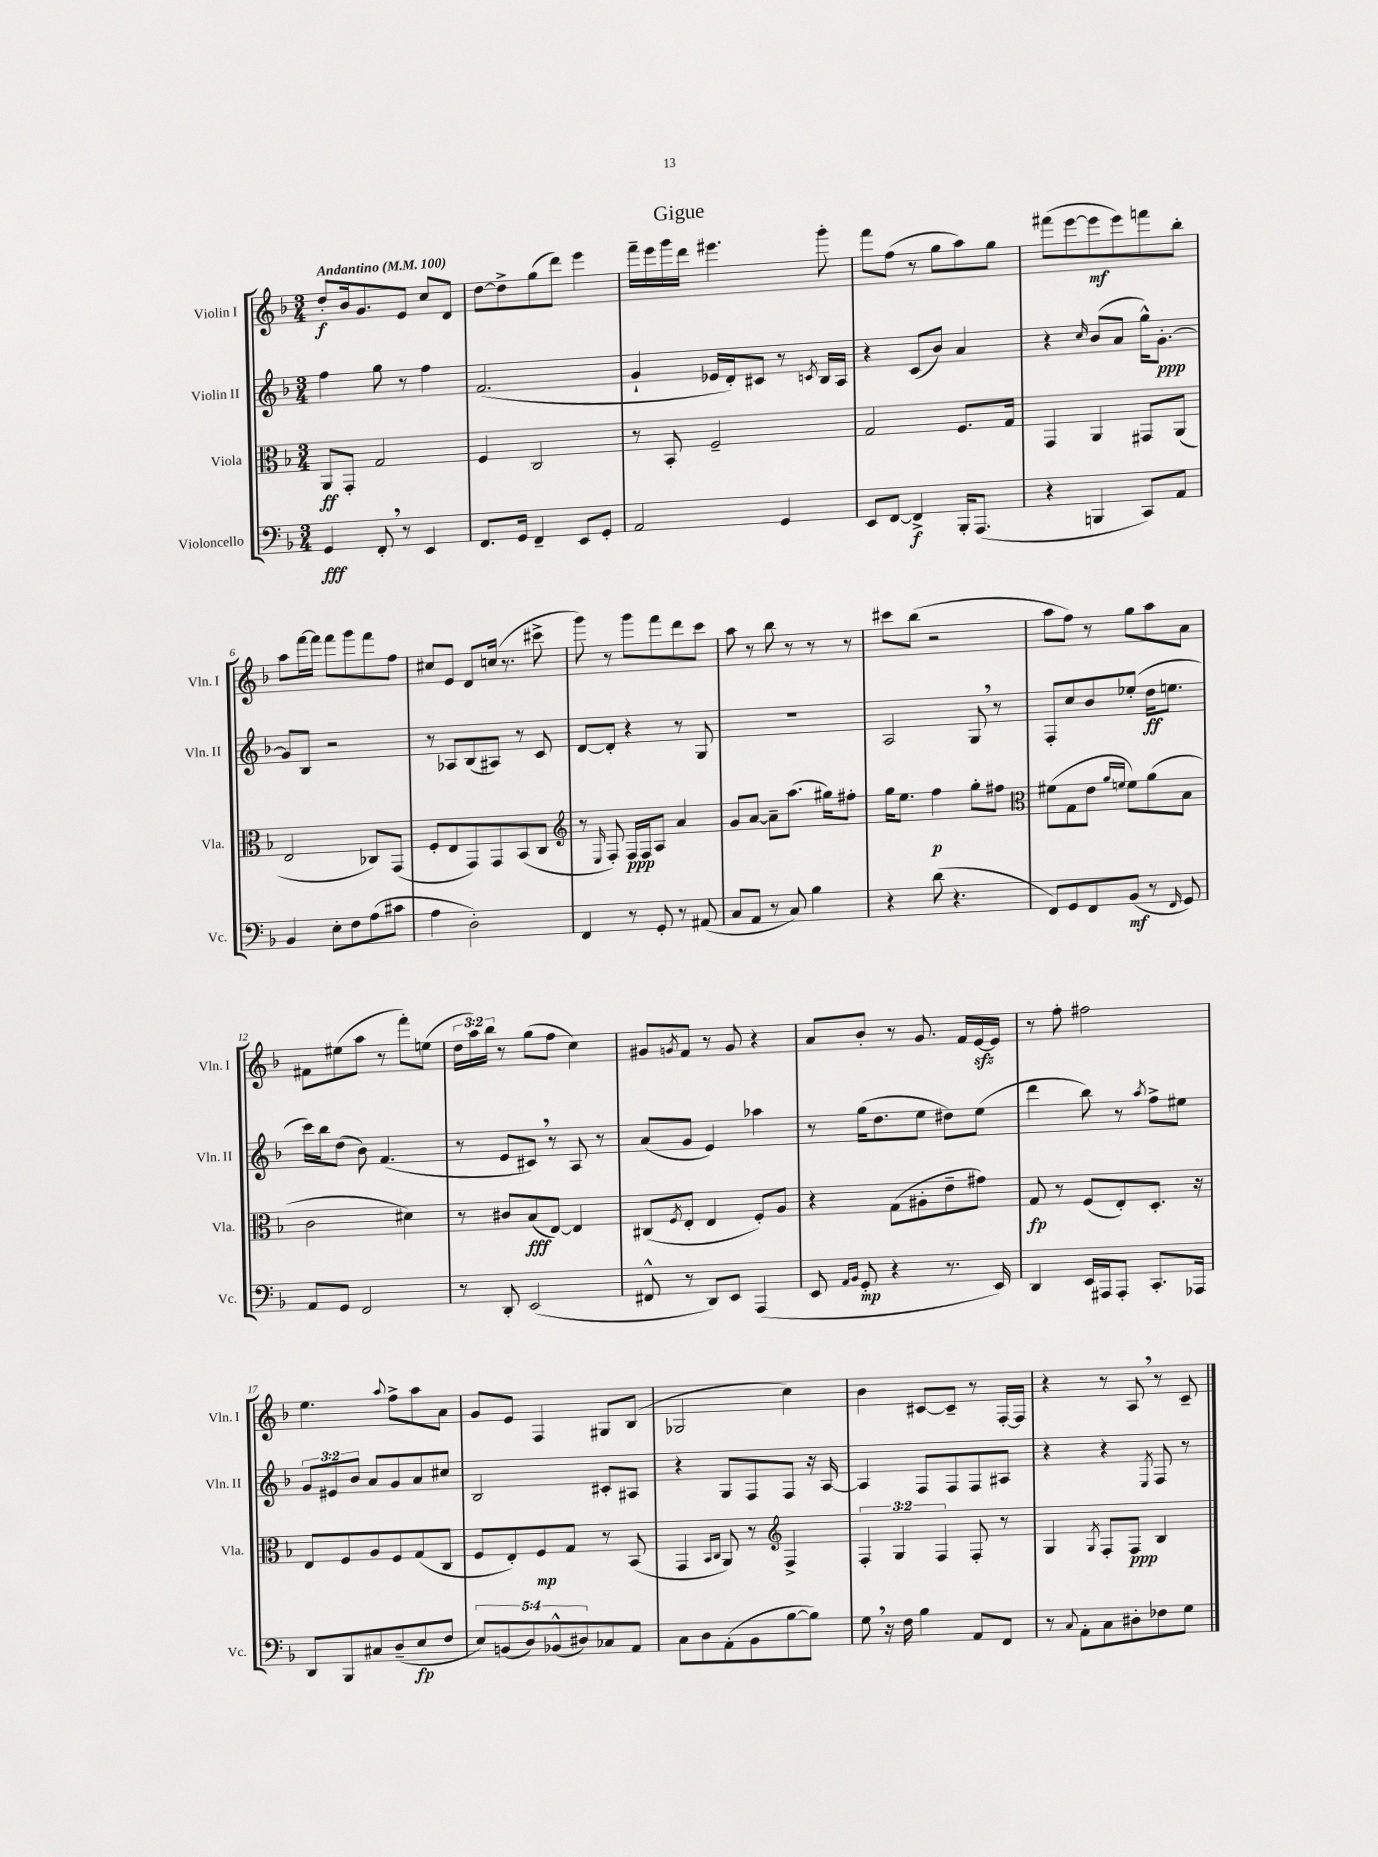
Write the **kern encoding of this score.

**kern	**kern	**kern	**kern
*staff4	*staff3	*staff2	*staff1
*clefF4	*clefC3	*clefG2	*clefG2
*k[b-]	*k[b-]	*k[b-]	*k[b-]
*M3/4	*M3/4	*M3/4	*M3/4
*MM100	*MM100	*MM100	*MM100
4GG	8AA	4ff	8dd'
.	8GG'	.	16b-
.	.	.	8.g
8FF'	2G	8gg	.
8r	.	8r	8e
4EE	.	4ff	8cc
.	.	.	8d
=	=	=	=
8.FF	4F	(2.f	[8dd
.	.	.	8dd^]
16GG	.	.	.
4FF~	2C	.	(8gg
.	.	.	8ddd)
8EE	.	.	4eee
8GG'	.	.	.
=	=	=	=
2AA	8r	4g`	16fff~
.	.	.	16eee
.	8BB-'	.	16ggg
.	.	.	16ddd
.	2F~	16e-	4.eee#
.	.	16d')	.
.	.	8c#	.
4GG	.	8r	.
.	.	8qc	.
.	.	16B-	8ggg'
.	.	16A	.
=	=	=	=
8EE	2G	4r	8fff
[8FF	.	.	(8ff
4FF^]	.	(8c	8r
.	.	8b-)	8gg
16BBB-'	8.F	4a	8aa)
(8.AAA	.	.	.
.	.	.	8gg
.	16G	.	.
=	=	=	=
4r	4GG	4r	(8fff#
.	.	.	[8eee
.	.	16qqcc	.
4BBB	4AA	(8b-	8eee]
.	.	8a	8eee)
8CC)	8GG#	16gg^^)	8fff
.	.	[8.g'	.
8AA	(8AA	.	8bb-'
=	=	=	=
4BB-	2E	8g]	8aa
.	.	8B-	[16fff
.	.	.	16fff]
8E'	.	2r	8fff
8F	.	.	8ggg
(8A	8C-)	.	8fff
8c#	(8GG	.	8ff
=	=	=	=
4A	8F'	8r	8cc#
.	8E	8A-	8e
2D')	8GG)	(8B-	8d
.	8GG	8A#)	(16cc
.	.	.	8.r
.	(8BB-	8r	.
.	8C	8c	8ccc#^
=	=	=	=
*	*clefG2	*	*
4FF	8r	[8d	8ggg)
.	16qqE	.	.
.	8F')	8d']	8r
8r	16F	4r	8ggg
.	16F	.	.
8GG'	8A	.	8fff
8r	4a	8r	8ddd
(8AA#	.	8G	8ccc
=	=	=	=
8C	8g	2.r	8aa
8AA	[8a	.	8r
8r	8a~]	.	8bb-
8C)	(8.aa	.	8r
4B-	.	.	8r
.	16gg#)	.	.
.	8ff#'	.	8r
=	=	=	=
4r	16gg	2A	8ccc#
.	8.ee	.	.
.	.	.	(8bb-
(8d	4ff	.	2r
4.r	.	.	.
.	8gg'	8G	.
.	8ff#	8r	.
=	=	=	=
*	*clefC3	*	*
8FF)	(8f#	8F'	8aa
8GG	8G	8cc	8ff)
8FF	8e	8b-	8r
.	16qqa	.	.
.	16qqf	.	.
(8BB-	8f)	(8ee-'	8gg
8r	(8a	16dd	8aa
.	.	8.ee	.
16qqFF	.	.	.
8GG)	8B-	.	8a
=	=	=	=
8AA	2c	16ccc)	8f#
.	.	16bb-	.
8GG	.	(8dd	(8ee#
2FF	.	8b-)	8aa
.	.	(4.f	8r
.	4d#)	.	8fff')
.	.	.	(8ee
=	=	=	=
8r	8r	8r	24dd
.	.	.	24aa)
.	.	.	24bb-
8DD'	8c#	8e	8r
(2EE	(8B-	8c#)	(8gg
.	[8E)	8r	8ff
.	4E]	8A	4cc)
.	.	8r	.
=	=	=	=
8FF#^^	(8C#	(8a	8g#
.	8qF	.	8qg
8r	8E'	8g	8f
8DD)	4E	4e)	8r
8EE	.	.	8g
(4AAA	8F')	4aa-	4r
.	8A	.	.
=	=	=	=
8EE	4r	8r	8a
16qqAA	.	.	.
16qqBB-	.	.	.
8GG'	.	(16gg	8b-'
.	.	8.dd	.
4r	(8G	.	8r
.	8A#'	8ee	8.g
8.r	8e~	8dd#)	.
.	.	.	16f
.	8g#)	(8ee	[16e
16EE)	.	.	16e]
=	=	=	=
4DD	8G	4ddd	8r
.	8r	.	8ff'
16EE	(8F	8bb-)	2ff#
16AAA#	.	.	.
8AAA#'	8E')	8r	.
.	.	8qaa	.
8.CC'	8.D'	8ff^	.
.	.	8ee#	.
16AAA-	16r	.	.
=	=	=	=
8DD	8E	12g	4.ee
.	.	12e#	.
8BBB-	8F	.	.
.	.	12b-	.
8C#	8A	8a	.
.	.	.	8qqaa
(8D~	8F	8g	8ff^
8E	(8G	8a	8aa
8F	8C	8cc#	8a
=	=	=	=
10E)	8F	2B-	8g
(10BB	.	.	.
.	8E')	.	8e
10D)	.	.	.
.	8F	.	4F
(10BB-^^	.	.	.
.	8G	.	.
10D#)	.	.	.
8C-	8r	8c#'	8G#
8AA	(8BB-	8A#	(8B-
=	=	=	=
8C	4GG	4r	2G-
8D	.	.	.
.	16qqBB-	.	.
.	16qqC	.	.
(8AA'	8AA)	8G	.
8BB-	8r	8F	.
*	*clefG2	*	*
[8B-	4F^	8F	4cc)
8B-])	.	16r	.
.	.	[16A	.
=	=	=	=
8G	6F'	4A]	4b-
16r	.	.	.
.	6G	.	.
16F	.	.	.
4B-	.	8F	[8c#
.	6F	.	.
.	.	8F	8c#~]
8AA	8F'	8F	8r
8FF	8r	8A#	[16F'
.	.	.	16F]
=	=	=	=
8r	4G	4r	4r
8qqC	.	.	.
8AA'	.	.	.
.	8qG	.	.
8C	8F'	4r	8r
8D#'	8F	.	8A
.	.	8qE	.
8F-	4B-	8F	8r
8G	.	8r	8c~
==	==	==	==
*-	*-	*-	*-
